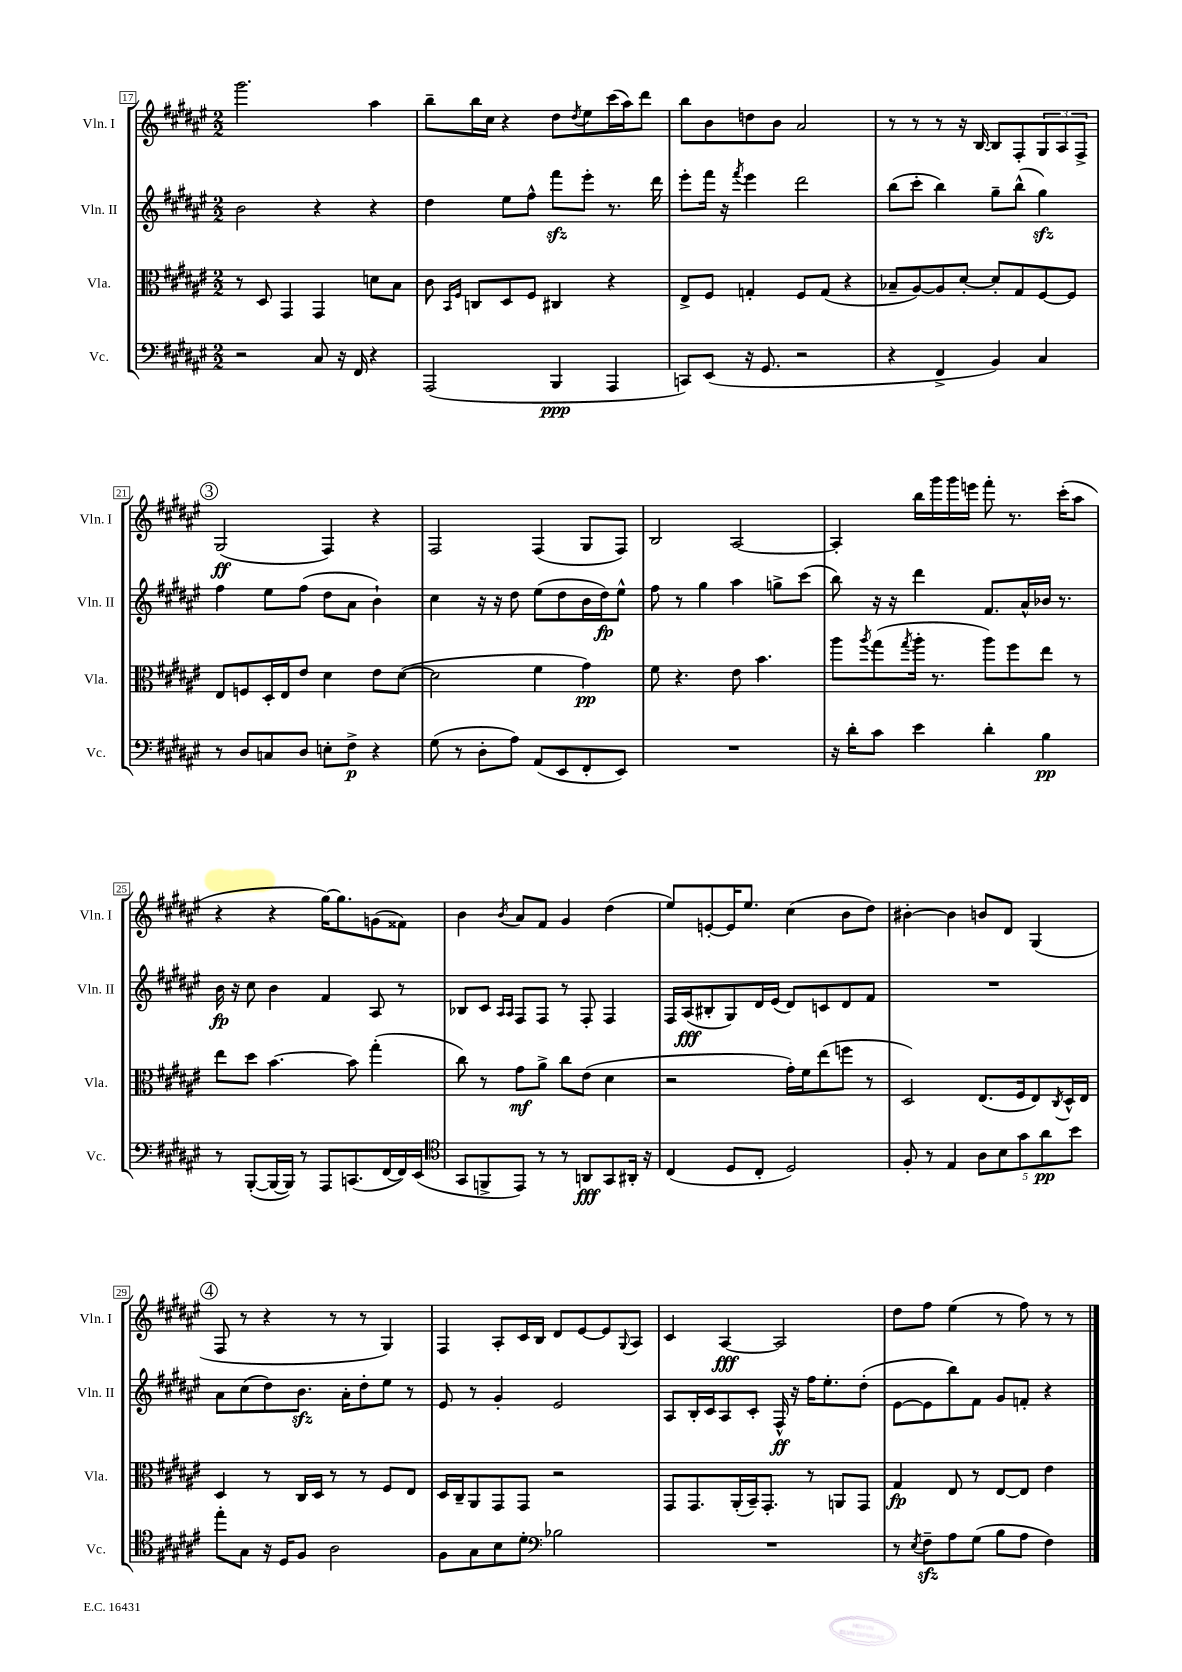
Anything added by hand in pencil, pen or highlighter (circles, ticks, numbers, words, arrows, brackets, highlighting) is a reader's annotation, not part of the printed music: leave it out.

**kern	**dynam	**kern	**dynam	**kern	**dynam	**kern	**dynam
*part4	*part4	*part3	*part3	*part2	*part2	*part1	*part1
*staff4	*staff4	*staff3	*staff3	*staff2	*staff2	*staff1	*staff1
*I"Vc.	*	*I"Vla.	*	*I"Vln. II	*	*I"Vln. I	*
*I'Vc.	*	*I'Vla.	*	*I'Vln. II	*	*I'Vln. I	*
*clefF4	*	*clefC3	*	*clefG2	*	*clefG2	*
*k[f#c#g#d#a#e#]	*	*k[f#c#g#d#a#e#]	*	*k[f#c#g#d#a#e#]	*	*k[f#c#g#d#a#e#]	*
*M2/2	*	*M2/2	*	*M2/2	*	*M2/2	*
=17	=17	=17	=17	=17	=17	=17	=17
2r	.	8r	.	2b\	.	2.ggg#\	.
.	.	8D#/	.	.	.	.	.
.	.	4GG#/	.	.	.	.	.
8C#/	.	4GG#/	.	4r	.	.	.
16r	.	.	.	.	.	.	.
16FF#/	.	.	.	.	.	.	.
4r	.	8dn\L	.	4r	.	4aa#\	.
.	.	8B\J	.	.	.	.	.
=18	=18	=18	=18	=18	=18	=18	=18
(2AAA#/	.	8c#\	.	4dd#\	.	8bb~\L	.
.	.	16qqBB/LL	.	.	.	.	.
.	.	16qqF#/JJ	.	.	.	.	.
.	.	8Cn/L	.	.	.	16bb\L	.
.	.	.	.	.	.	16cc#\JJ	.
.	.	8D#/	.	8ee#\L	.	4r	.
.	.	8F#/J	.	8ff#^^\J	.	.	.
4BBB/	ppp	4C#X/	.	8fff#zz\L	.	8dd#\L	.
.	.	.	.	.	.	8qdd#/	.
.	.	.	.	8eee#'\J	.	8ee#\	.
4AAA#/	.	4r	.	8.r	.	(16ccc#\L	.
.	.	.	.	.	.	16aa#\J)	.
.	.	.	.	.	.	8ddd#\J	.
.	.	.	.	16ddd#\	.	.	.
=19	=19	=19	=19	=19	=19	=19	=19
8CCn/L)	.	8E#^/L	.	8eee#'\L	.	8bb\L	.
(8EE#/J	.	8F#/J	.	16fff#\Jk	.	8b\	.
.	.	.	.	16r	.	.	.
.	.	.	.	8qfff#/	.	.	.
16r	.	4Gn'/	.	4eee#\	.	8ddn\	.
8.GG#/	.	.	.	.	.	.	.
.	.	.	.	.	.	8b\J	.
2r	.	8F#/L	.	2ddd#\	.	2a#/	.
.	.	(8G/J	.	.	.	.	.
.	.	4r	.	.	.	.	.
=20	=20	=20	=20	=20	=20	=20	=20
4r	.	8B-X~/L	.	(8bb\L	.	8r	.
.	.	[8A#/)	.	8ccc#'\J	.	8r	.
4FF#^/	.	8A#/]	.	4bb\)	.	8r	.
.	.	[8d#'/J	.	.	.	16r	.
.	.	.	.	.	.	[16B/	.
4BB/)	.	8d#'/L]	.	8gg#~\L	.	8B/L]	.
.	.	8G#/	.	(8bb^^\J	.	8F#'/	.
4C#/	.	[8F#/	.	4gg#zz\)	.	12G#/	.
.	.	.	.	.	.	12A#/	.
.	.	8F#/J]	.	.	.	.	.
.	.	.	.	.	.	12F#^/J	.
!!LO:LB:g=z
!!LO:REH:place=s1:t=3
=21	=21	=21	=21	=21	=21	=21	=21
8r	.	8E#/L	.	4ff#\	.	(2G#/	ff
8D#/L	.	8Fn/	.	.	.	.	.
8Cn/	.	16D#'/L	.	8ee#\L	.	.	.
.	.	16E#/J	.	.	.	.	.
8D#/J	.	8e#/J	.	(8ff#\J	.	.	.
8En'\L	.	4d#\	.	8dd#\L	.	4F#/)	.
8F#^\J	p	.	.	8a#\J	.	.	.
4r	.	8e#\L	.	4b`\)	.	4r	.
.	.	([8d#\J	.	.	.	.	.
=22	=22	=22	=22	=22	=22	=22	=22
(8G#\	.	2d#\]	.	4cc#\	.	2F#/	.
8r	.	.	.	.	.	.	.
8D#'\L	.	.	.	16r	.	.	.
.	.	.	.	16r	.	.	.
8A#\J)	.	.	.	8dd#\	.	.	.
(8AA#/L	.	4f#\	.	(8ee#\L	.	(4F#/	.
8EE#/	.	.	.	8dd#\	.	.	.
8FF#'/	.	4g#\)	pp	16b\L	.	8G#/L	.
.	.	.	.	16dd#\J)	fp	.	.
8EE#/J)	.	.	.	8ee#^^\J	.	8F#/J)	.
=23	=23	=23	=23	=23	=23	=23	=23
1r	.	8f#\	.	8ff#\	.	2B/	.
.	.	4.r	.	8r	.	.	.
.	.	.	.	4gg#\	.	.	.
.	.	8e#\	.	4aa#\	.	[2A#/	.
.	.	4.b\	.	.	.	.	.
.	.	.	.	8ggn^\L	.	.	.
.	.	.	.	(8ccc#\J	.	.	.
=24	=24	=24	=24	=24	=24	=24	=24
16r	.	8aa#\L	.	8bb\)	.	4A#'/]	.
16d#'\KL	.	.	.	.	.	.	.
.	.	8qaa#/	.	.	.	.	.
8c#\J	.	(8gg#\	.	16r	.	.	.
.	.	.	.	16r	.	.	.
.	.	8qgg#/	.	.	.	.	.
4e#\	.	16aa#'\Jk	.	4ddd#\	.	16bb\LL	.
.	.	8.r	.	.	.	16ggg#\	.
.	.	.	.	.	.	16ggg#\	.
.	.	.	.	.	.	16eeen\JJ	.
4d#'\	.	8aa#\L)	.	8.f#/L	.	8fff#'\	.
.	.	8ff#\	.	.	.	8.r	.
.	.	.	.	16a#^^/L	.	.	.
4B\	pp	8ee#\J	.	16b-X/JJ	.	.	.
.	.	.	.	8.r	.	(16ccc#'\KL	.
.	.	8r	.	.	.	8aa#\J	.
!!LO:LB:g=z
=25	=25	=25	=25	=25	=25	=25	=25
8r	.	8ee#\L	.	16b\	fp	4r	.
.	.	.	.	16r	.	.	.
([8BBB'/L	.	8dd#\J	.	8cc#\	.	.	.
16BBB/L_	.	[4.b\	.	4b\	.	4r	.
16BBB/JJ])	.	.	.	.	.	.	.
8r	.	.	.	.	.	.	.
8AAA#/L	.	.	.	4f#/	.	[16gg#\KL)	.
.	.	.	.	.	.	8.gg#\]	.
(8.CCn/	.	8b\]	.	.	.	.	.
.	.	(4gg#'\	.	8A#/	.	(8gn\	.
[16FF#/L	.	.	.	.	.	.	.
16FF#/])	.	.	.	8r	.	8f##X\J)	.
(16EE#/JJ	.	.	.	.	.	.	.
=26	=26	=26	=26	=26	=26	=26	=26
*clefC4	*	*	*	*	*	*	*
8GG#/L	.	8cc#\)	.	8B-X/L	.	4b\	.
8FFn^/	.	8r	.	8c#/J	.	.	.
.	.	.	.	16qqA#/LL	.	.	.
.	.	.	.	16qqA#/JJ	.	8qb/	.
8EE#/J)	.	8g#\L	mf	8F#/L	.	8a#/L	.
8r	.	8a#^\J	.	8F#/J	.	8f#/J	.
8r	.	8cc#\L	.	8r	.	4g#/	.
8AAn/L	fff	(8e#\J	.	8F#'/	.	.	.
8GG#/	.	4d#\	.	4F#/	.	(4dd#\	.
16AA#X'/Jk	.	.	.	.	.	.	.
16r	.	.	.	.	.	.	.
=27	=27	=27	=27	=27	=27	=27	=27
(4C#/	.	2r	.	16F#/LL	.	8ee#/L)	.
.	.	.	.	(16A#/J	fff	.	.
.	.	.	.	8B#X'/	.	[8en'/	.
8D#/L	.	.	.	8G#/)	.	16e/K]	.
.	.	.	.	.	.	8.ee#/J	.
8C#'/J	.	.	.	16d#/L	.	.	.
.	.	.	.	(16e#/JJ	.	.	.
2D#/)	.	16g#'\LL)	.	8d#/L)	.	(4cc#\	.
.	.	16f#\J	.	.	.	.	.
.	.	(8ee#\	.	8cn/	.	.	.
.	.	8ffn\J	.	8d#/	.	8b\L	.
.	.	8r	.	8f#/J	.	8dd#\J)	.
=28	=28	=28	=28	=28	=28	=28	=28
8F#'/	.	2D#/)	.	1r	.	[4b#X'\	.
8r	.	.	.	.	.	.	.
4E#/	.	.	.	.	.	4b#\]	.
10A#\L	.	(8.E#/L	.	.	.	8bn/L	.
10B\	.	.	.	.	.	.	.
.	.	.	.	.	.	8d#/J	.
.	.	16F#/k	.	.	.	.	.
10g#\	.	.	.	.	.	.	.
.	.	8E#/)	.	.	.	(4G#/	.
10a#\	pp	.	.	.	.	.	.
.	.	8qC#/	.	.	.	.	.
.	.	16D#^^/L	.	.	.	.	.
10b\J	.	.	.	.	.	.	.
.	.	16E#/JJ	.	.	.	.	.
!!LO:LB:g=z
!!LO:REH:place=s1:t=4
=29	=29	=29	=29	=29	=29	=29	=29
8ee#'\L	.	4D#/	.	8a#\L	.	8F#/	.
8G#\J	.	.	.	(8cc#\	.	8r	.
16r	.	8r	.	8dd#\)	.	4r	.
16D#/KL	.	.	.	.	.	.	.
8F#/J	.	16C#/LL	.	8.bzz\J	.	.	.
.	.	16D#/JJ	.	.	.	.	.
2A#\	.	8r	.	.	.	8r	.
.	.	.	.	16a#'\KL	.	.	.
.	.	8r	.	8dd#'\	.	8r	.
.	.	8F#/L	.	8ee#\J	.	4G#/)	.
.	.	8E#/J	.	8r	.	.	.
=30	=30	=30	=30	=30	=30	=30	=30
8F#\L	.	16D#/LL	.	8e#/	.	4F#/	.
.	.	16C#~/J	.	.	.	.	.
8G#\	.	8AA#/	.	8r	.	.	.
8B\	.	8GG#/	.	4g#'/	.	8A#'/L	.
8d#'\J	.	8GG#/J	.	.	.	16c#/L	.
.	.	.	.	.	.	16B/JJ	.
*clefF4	*	*	*	*	*	*	*
2B-X\	.	2r	.	2e#/	.	8d#/L	.
.	.	.	.	.	.	[8e#/	.
.	.	.	.	.	.	8e#/]	.
.	.	.	.	.	.	8qqG#/	.
.	.	.	.	.	.	8A#/J	.
=31	=31	=31	=31	=31	=31	=31	=31
1r	.	8GG#/L	.	8A#/L	.	4c#/	.
.	.	8.GG#/	.	16B'/L	.	.	.
.	.	.	.	16c#/J	.	.	.
.	.	.	.	8A#/	.	[4A#/	fff
.	.	(16AA#'/L	.	.	.	.	.
.	.	16BB~/J)	.	8c#'/J	.	.	.
.	.	8.GG#'/J	.	.	.	.	.
.	.	.	.	16F#^^/	ff	2A#/]	.
.	.	.	.	16r	.	.	.
.	.	8r	.	16ff#\KL	.	.	.
.	.	.	.	8.ee#'\	.	.	.
.	.	8AAn/L	.	.	.	.	.
.	.	8GG#/J	.	(8dd#'\J	.	.	.
=32	=32	=32	=32	=32	=32	=32	=32
8r	.	4G#/	fp	[8e#\L	.	8dd#\L	.
8qE#/	.	.	.	.	.	.	.
8F#zz~\L	.	.	.	8e#\]	.	8ff#\J	.
8A#\	.	8E#/	.	8bb\)	.	(4ee#\	.
(8G#\J	.	8r	.	8f#\J	.	.	.
8B\L	.	[8E#/L	.	8g#/L	.	8r	.
8A#\J	.	8E#/J]	.	8fn'/J	.	8ff#\)	.
4F#\)	.	4e#\	.	4r	.	8r	.
.	.	.	.	.	.	8r	.
==	==	==	==	==	==	==	==
*-	*-	*-	*-	*-	*-	*-	*-
